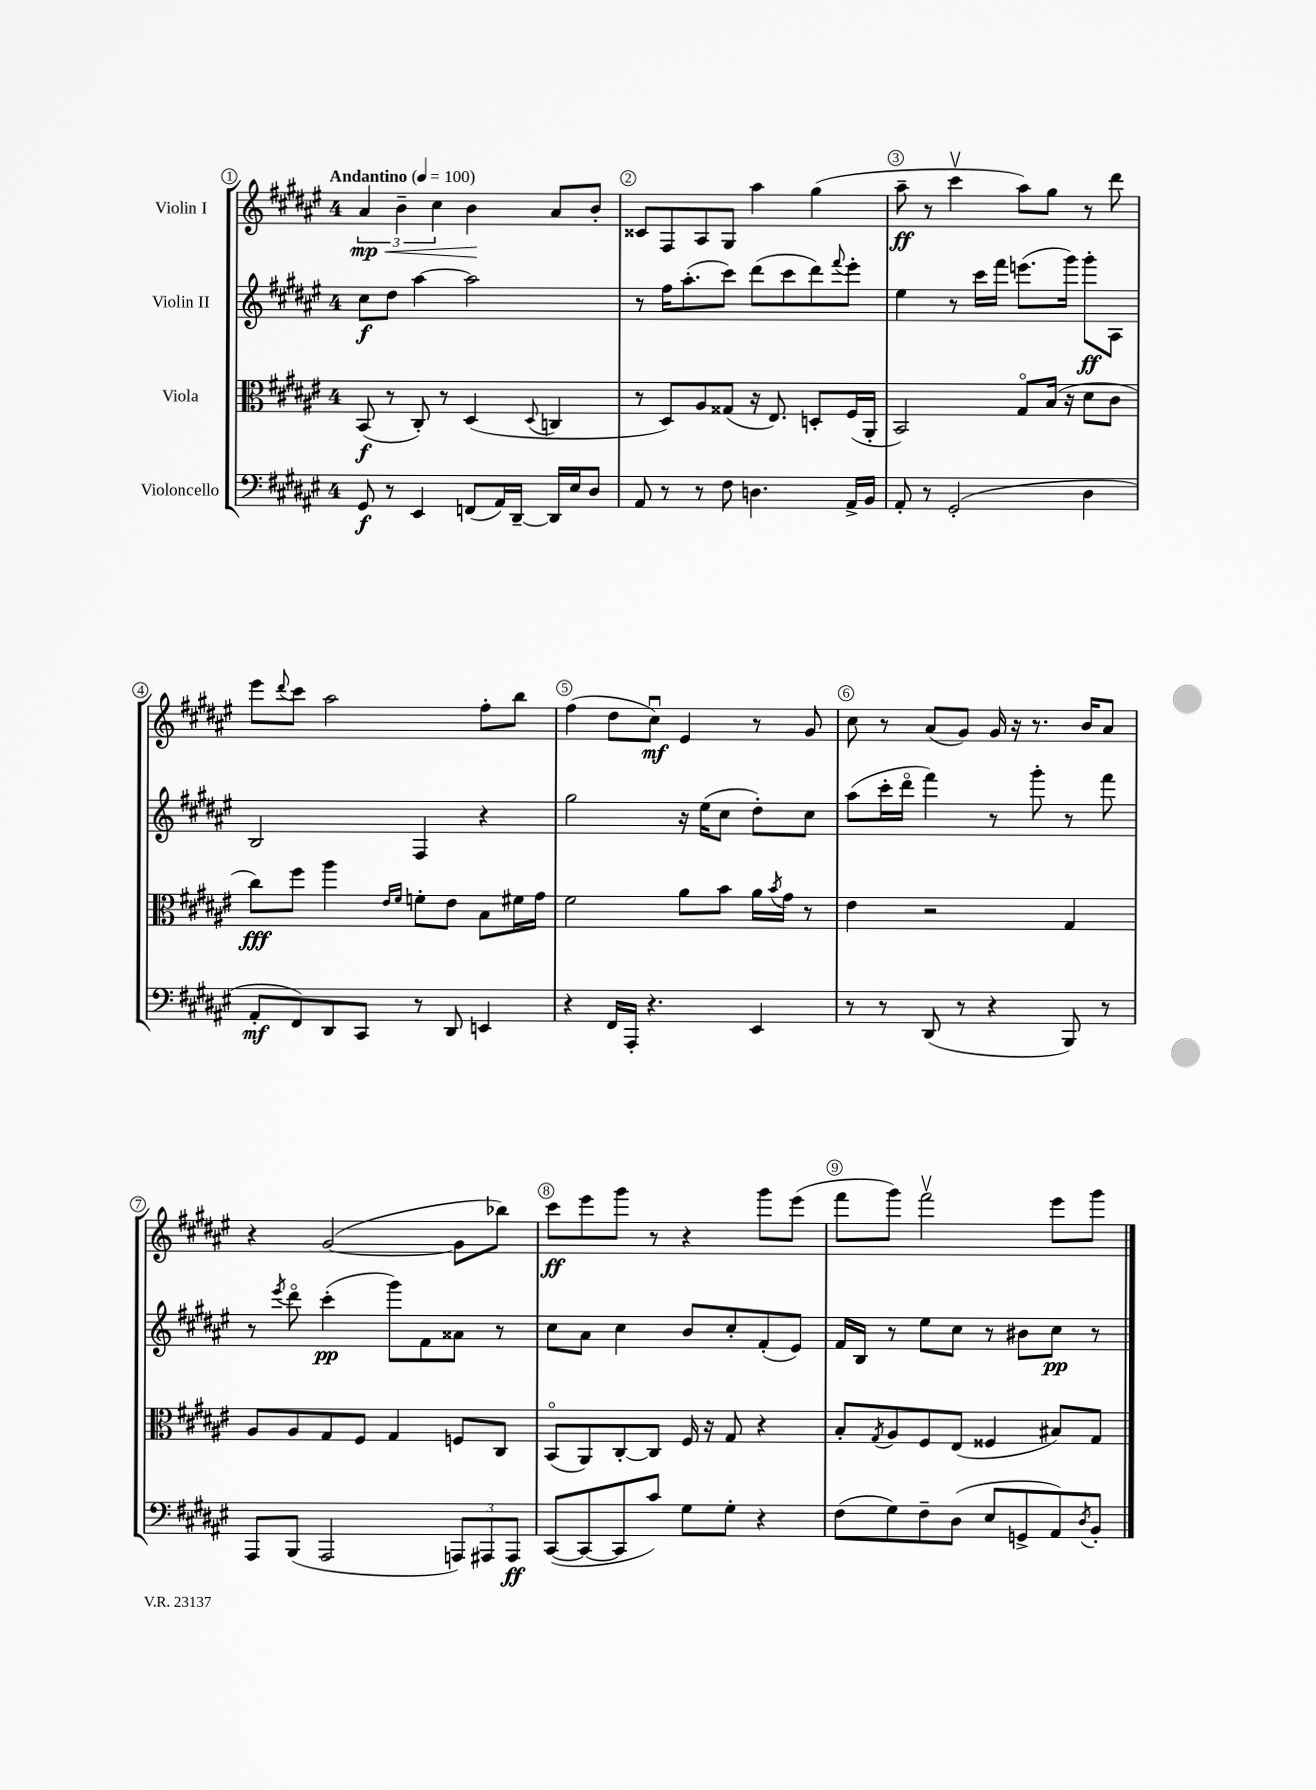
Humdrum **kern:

**kern	**dynam	**kern	**dynam	**kern	**dynam	**kern	**dynam
*part4	*part4	*part3	*part3	*part2	*part2	*part1	*part1
*staff4	*staff4	*staff3	*staff3	*staff2	*staff2	*staff1	*staff1
*I"Violoncello	*	*I"Viola	*	*I"Violin II	*	*I"Violin I	*
*clefF4	*	*clefC3	*	*clefG2	*	*clefG2	*
*k[f#c#g#d#a#e#]	*	*k[f#c#g#d#a#e#]	*	*k[f#c#g#d#a#e#]	*	*k[f#c#g#d#a#e#]	*
*M4/4	*	*M4/4	*	*M4/4	*	*M4/4	*
*MM100	*	*MM100	*	*MM100	*	*MM100	*
=1	=1	=1	=1	=1	=1	=1	=1
!	!	!	!	!	!	!LO:TX:a:B:t=Andantino	!
!	!	!	!	!	!	!	!LO:HP:b
8GG#/	f	(8BB/	f	8cc#\L	f	6a#/	< mp
8r	.	8r	.	8dd#\J	.	.	.
.	.	.	.	.	.	6b~\	.
4EE#/	.	8C#'/)	.	[4aa#\	.	.	.
.	.	.	.	.	.	6cc#\	.
.	.	8r	.	.	.	.	.
(8FFn/L	.	(4D#/	.	2aa#\]	.	4b\	.
16AA#/L)	.	.	.	.	.	.	.
[16DD#~/JJ	.	.	.	.	.	.	.
.	.	8qqD#/	.	.	.	.	.
16DD#/LL]	.	4Cn/	.	.	.	8a#/L	[
16E#/J	.	.	.	.	.	.	.
8D#/J	.	.	.	.	.	8b'/J	.
=2	=2	=2	=2	=2	=2	=2	=2
8AA#/	.	8r	.	8r	.	8c##X/L	.
8r	.	8D#/L)	.	16ff#\KL	.	8F#/	.
.	.	.	.	(8.aa#'\	.	.	.
8r	.	8A#/	.	.	.	8A#/	.
8F#\	.	(8G##X/J	.	8ccc#\J)	.	8G#/J	.
4.Dn\	.	16r	.	(8ddd#\L	.	4aa#\	.
.	.	8.E#/)	.	.	.	.	.
.	.	.	.	8ccc#\	.	.	.
.	.	8Dn'/L	.	8ddd#\)	.	(4gg#\	.
.	.	.	.	8qqfff#/	.	.	.
16AA#^/LL	.	(16F#/L	.	8eee#'\J	.	.	.
16BB/JJ	.	16AA#'/JJ	.	.	.	.	.
=3	=3	=3	=3	=3	=3	=3	=3
8AA#'/	.	2BB/)	.	4ee#\	.	8aa#~\	ff
8r	.	.	.	.	.	8r	.
(2GG#'/	.	.	.	8r	.	4ccc#v\	.
.	.	.	.	16ccc#\LL	.	.	.
.	.	.	.	16fff#\JJ	.	.	.
.	.	8G#/L	.	(8.eeen\L	.	8aa#\L)	.
.	.	(16B/Jk	.	.	.	8gg#\J	.
.	.	16r	.	16ggg#\Jk)	.	.	.
4D#\	.	8d#\L	.	8ggg#'\L	ff	8r	.
.	.	8c#\J	.	8A#\J	.	8ddd#\	.
!!LO:LB:g=z
=4	=4	=4	=4	=4	=4	=4	=4
8AA#'/L	mf	8cc#\L)	fff	2B/	.	8eee#\L	.
.	.	.	.	.	.	8qqddd#/	.
8FF#/)	.	8ff#\J	.	.	.	8ccc#\J	.
8DD#/	.	4aa#\	.	.	.	2aa#\	.
8CC#/J	.	.	.	.	.	.	.
.	.	16qqe#/LL	.	.	.	.	.
.	.	16qqf#/JJ	.	.	.	.	.
8r	.	8fn'\L	.	4F#/	.	.	.
8DD#/	.	8e#\J	.	.	.	.	.
4EEn/	.	8B\L	.	4r	.	8ff#'\L	.
.	.	16f#X\L	.	.	.	8bb\J	.
.	.	16g#\JJ	.	.	.	.	.
=5	=5	=5	=5	=5	=5	=5	=5
4r	.	2f#\	.	2gg#\	.	(4ff#\	.
16FF#/LL	.	.	.	.	.	8dd#\L	.
16AAA#'/JJ	.	.	.	.	.	.	.
4.r	.	.	.	.	.	8cc#u\J)	mf
.	.	8a#\L	.	16r	.	4e#/	.
.	.	.	.	(16ee#\KL	.	.	.
.	.	8b\J	.	8cc#\J	.	.	.
4EE#/	.	16a#\LL	.	8dd#'\L)	.	8r	.
.	.	8qb/	.	.	.	.	.
.	.	16g#\JJ	.	.	.	.	.
.	.	8r	.	8cc#\J	.	8g#/	.
=6	=6	=6	=6	=6	=6	=6	=6
8r	.	4e#\	.	(8aa#\L	.	8cc#\	.
8r	.	.	.	16ccc#'\L	.	8r	.
.	.	.	.	16ddd#\JJ	.	.	.
(8DD#/	.	2r	.	4fff#\)	.	(8a#/L	.
8r	.	.	.	.	.	8g#/J)	.
4r	.	.	.	8r	.	16g#/	.
.	.	.	.	.	.	16r	.
.	.	.	.	8ggg#'\	.	8.r	.
8BBB/)	.	4G#/	.	8r	.	.	.
.	.	.	.	.	.	16b/KL	.
8r	.	.	.	8fff#\	.	8a#/J	.
!!LO:LB:g=z
=7	=7	=7	=7	=7	=7	=7	=7
8AAA#/L	.	8A#/L	.	8r	.	4r	.
.	.	.	.	8qeee#/	.	.	.
(8BBB/J	.	8A#/	.	8ddd#\	.	.	.
2AAA#/	.	8G#/	.	(4ccc#'\	pp	([2g#/	.
.	.	8F#/J	.	.	.	.	.
.	.	4G#/	.	8ggg#\L)	.	.	.
.	.	.	.	8f#\	.	.	.
12AAAn/L)	.	8Fn/L	.	8a##X\J	.	8g#\L]	.
12AAA#X/	.	.	.	.	.	.	.
.	.	8C#/J	.	8r	.	8bb-X\J)	.
12AAA#/J	ff	.	.	.	.	.	.
=8	=8	=8	=8	=8	=8	=8	=8
([8CC#/L	.	(8BB/L	.	8cc#\L	.	8ccc#\L	ff
8CC#/_	.	8AA#/)	.	8a#\J	.	8eee#\	.
8CC#/]	.	[8C#'/	.	4cc#\	.	8ggg#\J	.
8c#/J)	.	8C#/J]	.	.	.	8r	.
8G#\L	.	16F#/	.	8b/L	.	4r	.
.	.	16r	.	.	.	.	.
8G#'\J	.	8G#/	.	8cc#'/	.	.	.
4r	.	4r	.	(8f#'/	.	8ggg#\L	.
.	.	.	.	8e#/J)	.	(8eee#\J	.
=9	=9	=9	=9	=9	=9	=9	=9
(8F#\L	.	8B'/L	.	16f#/LL	.	8fff#\L	.
.	.	.	.	16B/JJ	.	.	.
.	.	8qG#/	.	.	.	.	.
8G#\)	.	8A#/	.	8r	.	8ggg#\J)	.
8F#~\	.	8F#/	.	8ee#\L	.	2fff#v\	.
(8D#\J	.	(8E#/J	.	8cc#\J	.	.	.
8E#/L	.	4F##X/	.	8r	.	.	.
8GGn^/	.	.	.	8b#X\L	.	.	.
8AA#/)	.	8B#X/L)	.	8cc#\J	pp	8eee#\L	.
8qD#/	.	.	.	.	.	.	.
8BB'/J	.	8G#/J	.	8r	.	8ggg#\J	.
==	==	==	==	==	==	==	==
*-	*-	*-	*-	*-	*-	*-	*-
